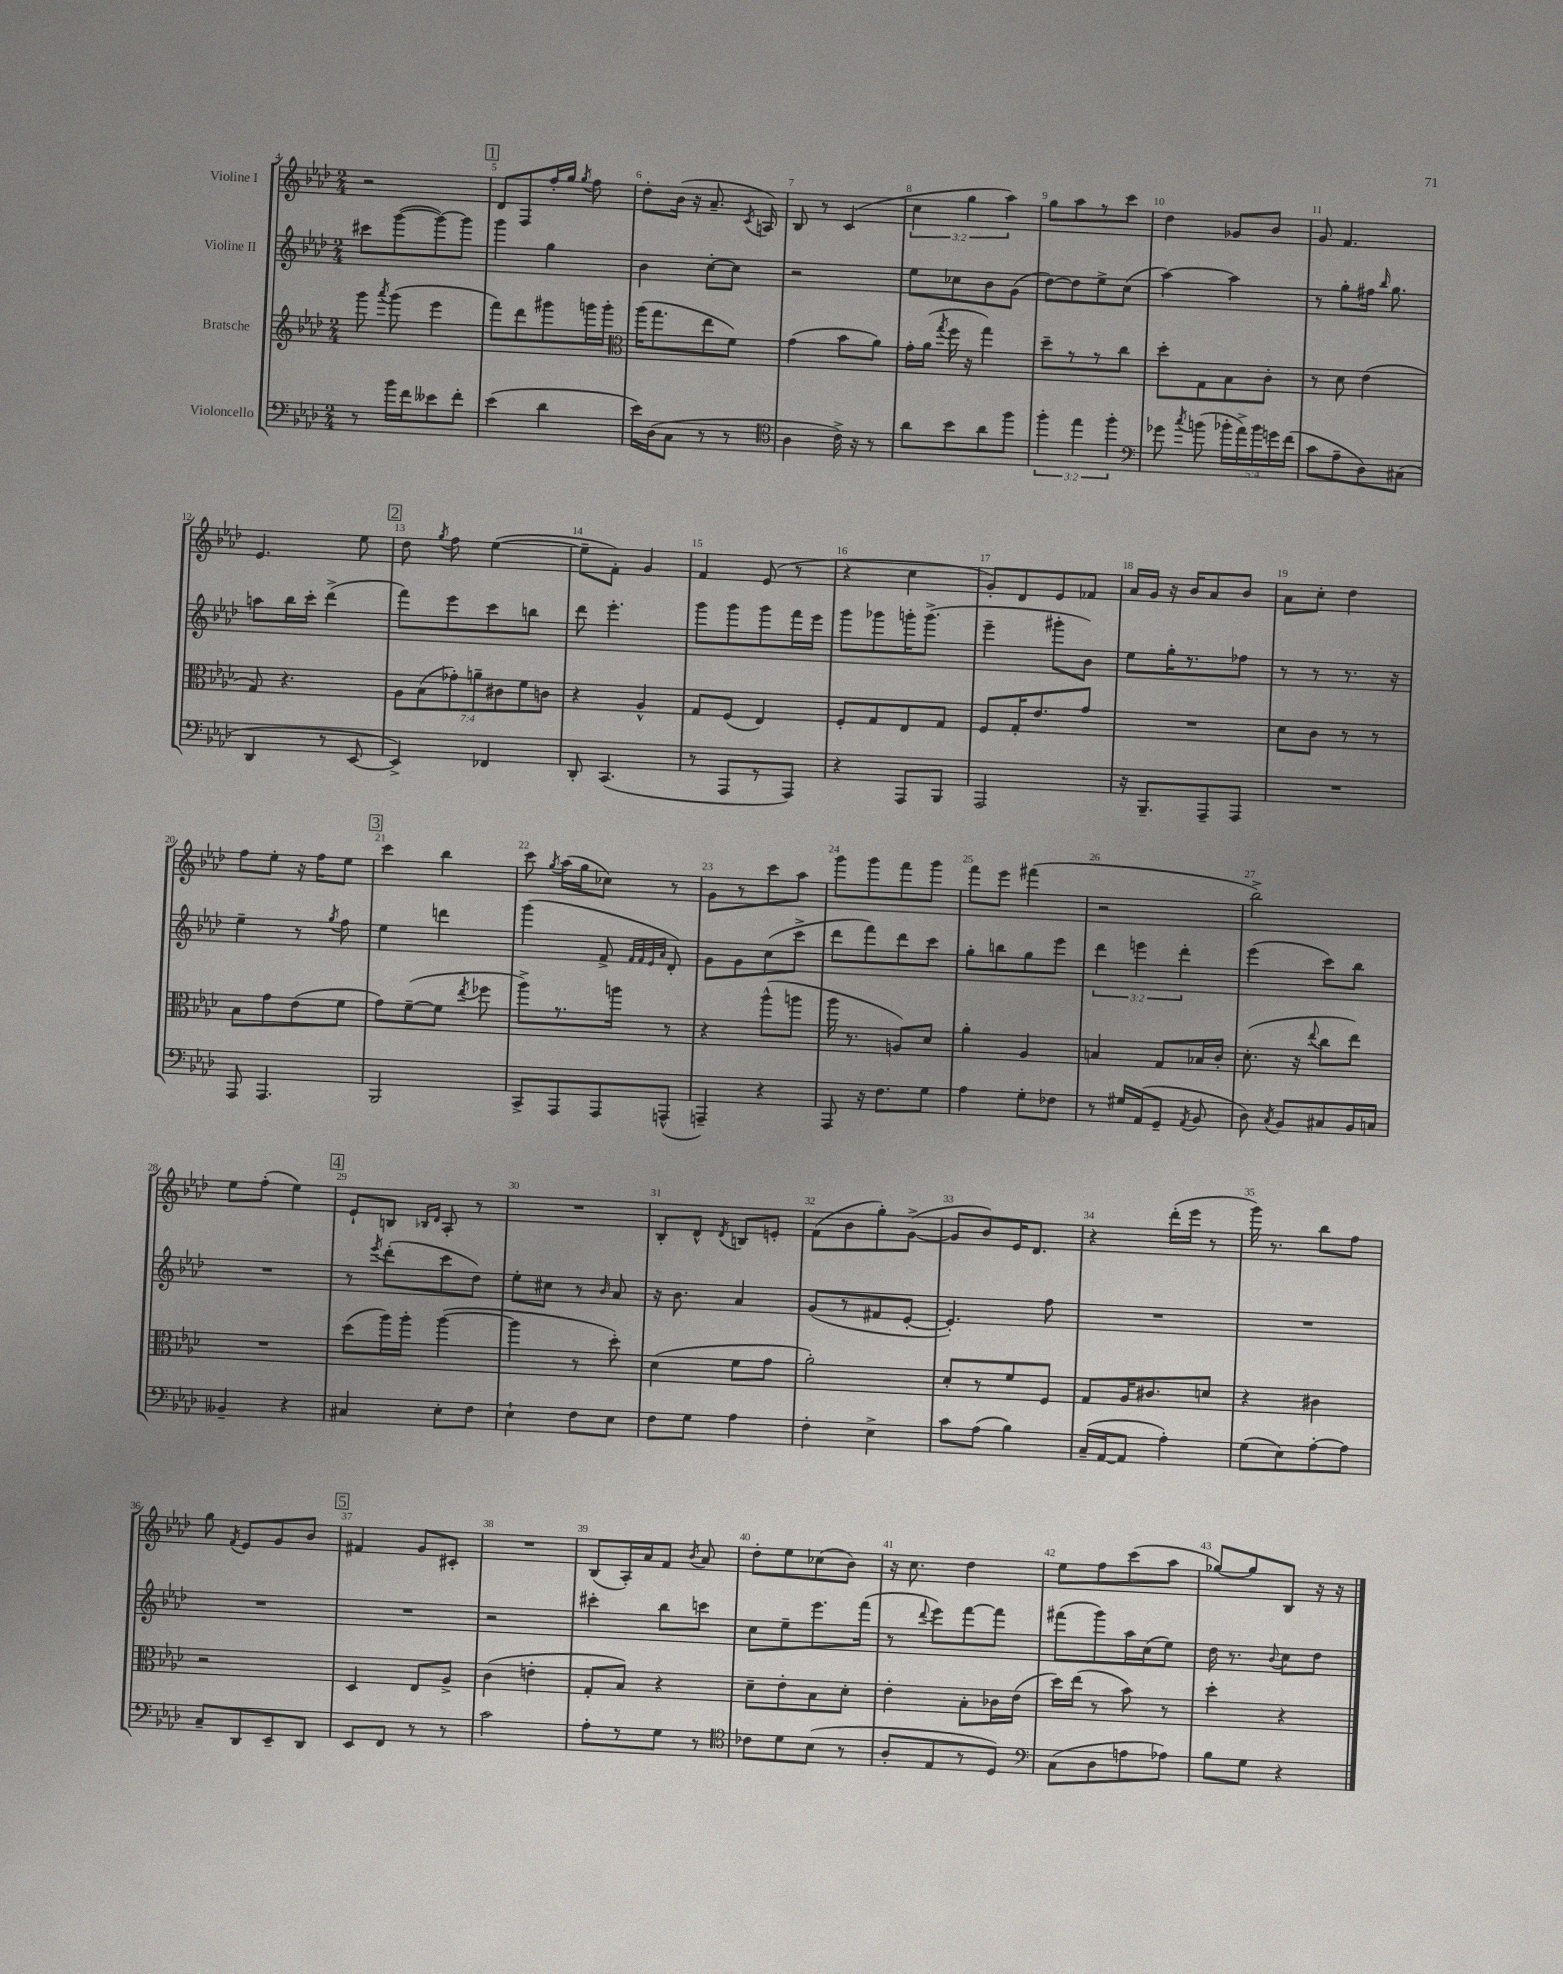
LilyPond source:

<<
\new StaffGroup <<
\new Staff = "s0" \with { instrumentName = "Violine I" } {
    \clef treble \key aes \major \numericTimeSignature \time 2/4 \override Staff.TupletNumber.text = #tuplet-number::calc-fraction-text
    \autoBeamOff r2 |
    \mark \markup { \box "1" } des'8[ f8 f''16-. g''16] \acciaccatura { g''8 } f''8 |
    des''8[-. bes'16]( r16 aes'8.-- \acciaccatura { c'8 } a16) |
    bes8 r8 c'4( |
    \tuplet 3/2 { c''4 g''4 aes''4) } |
    g''8[ aes''8 r8 c'''8] |
    des''4 ges'8[ bes'8] |
    g'8 f'4. |
    ees'4. ees''8 |
    \mark \markup { \box "2" } des''8 \acciaccatura { g''8 } f''8 ees''4~( |
    ees''8[-- f'8]-.) g'4 |
    f'4 ees'8( r8 |
    r4 c''4 |
    g'8[-.) des'8 ees'8 fes'8] |
    aes'16[ g'16] r16 bes'16[ aes'8 bes'8] |
    aes'8[ c''8]-. des''4 |
    f''8[ ees''8]-. r16 f''16[ ees''8] |
    \mark \markup { \box "3" } c'''4 bes''4 |
    c'''8 \acciaccatura { g''8 } aes''16[( g''16 ces''8]) r8 |
    g'8[ r8 c'''8 aes''8] |
    g'''8[ g'''8 f'''8 g'''8] |
    f'''8[ ees'''8] fis'''4( |
    r2 |
    bes''2->) |
    ees''8[ f''8]-.( ees''4) |
    \mark \markup { \box "4" } ees'8[-! b8] \grace { bes16[ des'16] } aes8-. r8 |
    R2 |
    bes8[-. des'8]-^ \acciaccatura { des'8 } b8[ e'8]-. |
    f'8[( bes'8 g''8-.) g'8]~->( |
    g'8[ bes'8) ees'16 des'8.] |
    r4 des'''16[-.( ees'''16] r8 |
    g'''16) r8. bes''8[ f''8] |
    g''8 \acciaccatura { f'8 } ees'8[ g'8 bes'8] |
    \mark \markup { \box "5" } fis'4 g'8[ cis'8]-. |
    R2 |
    bes8[( aes16-.) aes'16 f'8] \acciaccatura { bes'8 } aes'8 |
    des''8[-. ees''8 ces''8( bes'8]) |
    r16 c''8. des''4 |
    ees''8[ f''8 c'''8( aes''8] |
    ges''8[~) ges''8 bes8] r16 r16 \bar "|." |
}
\new Staff = "s1" \with { instrumentName = "Violine II" } {
    \clef treble \key aes \major \numericTimeSignature \time 2/4 \override Staff.TupletNumber.text = #tuplet-number::calc-fraction-text
    \autoBeamOff cis'''8[ g'''8~( g'''8~) g'''8] |
    \mark \markup { \box "1" } g'''4 g''4 |
    bes'4 c''8[~-. c''8] |
    r2 |
    ees''8[ ces''8 bes'8 g'8]( |
    des''8[~) des''8 ees''8-> c''8]( |
    aes''4~) aes''4 |
    r8 g''8[-. fis''16] \grace { bes''16 } g''8. |
    a''8[ bes''16 c'''16]-. des'''4->( |
    \mark \markup { \box "2" } f'''8[) ees'''8 c'''8 b''8] |
    des'''8 ees'''4.-. |
    g'''8[ g'''8 g'''8 f'''16 ees'''16] |
    g'''8[ ges'''8 g'''16-. g'''8.]->( |
    ees'''4-- gis'''8[-. bes'8]) |
    ees''8[ g''16-. r8. fes''8] |
    r8 r8 r8. r16 |
    ees''4-- r8 \acciaccatura { g''8 } f''8 |
    \mark \markup { \box "3" } ees''4 d'''4 |
    g'''4( f'8-> \grace { f'32[ f'32 ees'32 aes'32] } des'8-.) |
    g'8[ g'8 c''8( c'''8]-> |
    des'''8[ f'''8) des'''8 c'''8] |
    g''8[-. b''8 g''8 ees'''8] |
    \tuplet 3/2 { des'''4 e'''4 des'''4-. } |
    ees'''4( c'''8[) bes''8] |
    R2 |
    \mark \markup { \box "4" } r8 \acciaccatura { ees'''8 } des'''8[-.( c'''8 des''8]) |
    ees''8[-. cis''8] r8 \grace { bes'16 } aes'8 |
    r16 bes'8. aes'4 |
    g'8[( r8 fis'8 ees'8]~-. |
    ees'4.-.) f''8 |
    R2 |
    R2 |
    R2 |
    \mark \markup { \box "5" } R2 |
    r2 |
    cis'''4-. bes''8[ c'''8] |
    c''8[ ees''8-- ees'''8. f'''16]( |
    r8 \appoggiatura { des'''8 } ees'''8[) f'''8~ f'''8] |
    fis'''8[( g'''8) aes''16 c''16( ees''8]) |
    des''16 r8. \appoggiatura { bes'8 } c''8[ des''8] \bar "|." |
}
\new Staff = "s2" \with { instrumentName = "Bratsche" } {
    \clef treble \key aes \major \numericTimeSignature \time 2/4 \override Staff.TupletNumber.text = #tuplet-number::calc-fraction-text
    \autoBeamOff g'''8 \acciaccatura { aes'''8 } g'''8( ees'''4 |
    \mark \markup { \box "1" } f'''8[) des'''8 gis'''8 g'''16 g'''16]-. |
    \clef alto aes''16[( g''8. ees''8 f'8]) |
    g'4( bes'8[ aes'8]) |
    g'16[-. aes'16]( \acciaccatura { g''8 } f''16 r16 g''4) |
    des''8[-- r8 r8 c''8] |
    des''8[-. g8 bes8 c'8]-. |
    r8 des'8 ees'4( |
    g8) r4. |
    \mark \markup { \box "2" } \tuplet 7/4 { aes8[ bes8( ges'8-.) a'8-- cis'8 f'8 c'8] } |
    r4 aes4-^ |
    g8[ f8]( ees4) |
    f8[-. g8 ees8 g8] |
    f8[ g16-. ees'8. g'8] |
    R2 |
    des'8[ c'8] r8 r8 |
    bes8[ g'8 ees'8( f'8] |
    \mark \markup { \box "3" } g'8[) f'8~--( f'8] \acciaccatura { ees''8 } fes''8 |
    aes''8[->) r8. a''16] r8 |
    r4 aes''8[-^( a''8] |
    aes''16 r8. a8[) des'8] |
    aes'4-. aes4 |
    b4 g8[ bes16 c'16]-. |
    des'8.-.( r16 \appoggiatura { ees''8 } c''8[ ees''8]) |
    R2 |
    \mark \markup { \box "4" } des''8[( aes''16) aes''16]-. aes''4~( |
    aes''4 r8 des''8-.) |
    des'4( f'8[ g'8] |
    aes'2-.) |
    des'8[-. r8 f'8 f8] |
    g8[ aes16 cis'8. d'8] |
    r4 cis'4 |
    r2 |
    \mark \markup { \box "5" } des4 ees8[ aes8]-> |
    c'4( e'4-. |
    g8[-. bes8]) r4 |
    des'8[-- ees'8-. bes8 des'8]-. |
    ees'4-. bes8[-. ces'16 ees'16]( |
    des''16[) ees''16]( r8 bes'8) r8 |
    des''4-. r4 \bar "|." |
}
\new Staff = "s3" \with { instrumentName = "Violoncello" } {
    \clef bass \key aes \major \numericTimeSignature \time 2/4 \override Staff.TupletNumber.text = #tuplet-number::calc-fraction-text
    \autoBeamOff r8 bes'16[ f'16 eeses'8 f'8]-. |
    \mark \markup { \box "1" } ees'4( des'4 |
    ees'16[) des16( c8] r8 r8 |
    \clef tenor aes4 c'16->) r16 r8 |
    aes'8[ bes'8 aes'8 f''8] |
    \tuplet 3/2 { f''4-. ees''4 f''4-. } |
    \clef bass ges'8 \acciaccatura { c''8 } b'8( \tuplet 5/4 { bes'16[-. aes'16->) bes'16 g'16 f'16]( } |
    c'8[ aes8-- des8) cis8]( |
    des,4 r8 ees,8~ |
    \mark \markup { \box "2" } ees,4->) fes,4 |
    des,8-. c,4.( |
    r8 aes,,8[ r8 aes,,8]) |
    r4 aes,,8[ bes,,8] |
    aes,,2 |
    r16 bes,,8.[-- aes,,8-- aes,,8] |
    R2 |
    aes,,8 aes,,4. |
    \mark \markup { \box "3" } bes,,2 |
    c,8[-> aes,,8 aes,,8 a,,8]-^( |
    a,,4--) r4 |
    aes,,8 r16 f8.[ g8] |
    aes4 g8[-. fes8] |
    r8 gis16[ aes,16( g,8]-- \acciaccatura { aes,8 } bes,8 |
    des8) \acciaccatura { c8 } bes,8[ cis8 bes,16 c16] |
    beses,4-- r4 |
    \mark \markup { \box "4" } cis4 ees8[-. f8] |
    ees4-! f8[ ees8] |
    f8[ g8] aes4 |
    f4-. ees4-> |
    c'8[ aes8]( bes4) |
    c16[--( aes,16~ aes,8] aes4-.) |
    g8[( ees8) aes8~-. aes8] |
    c8[-- des,8 ees,8-- des,8] |
    \mark \markup { \box "5" } ees,8[ f,8] r8 r8 |
    c'2 |
    aes8[-. r8 g8] r8 |
    \clef tenor ces'8[ des'8 bes8]( r8 |
    aes8[-. ees8 r8 des8]) |
    \clef bass c8[( des8 a8 aes8]) |
    bes8[ g8] r4 \bar "|." |
}
>>
>>
\layout { \context { \Score currentBarNumber = #4 \override BarNumber.break-visibility = ##(#f #t #t) barNumberVisibility = #all-bar-numbers-visible } }
